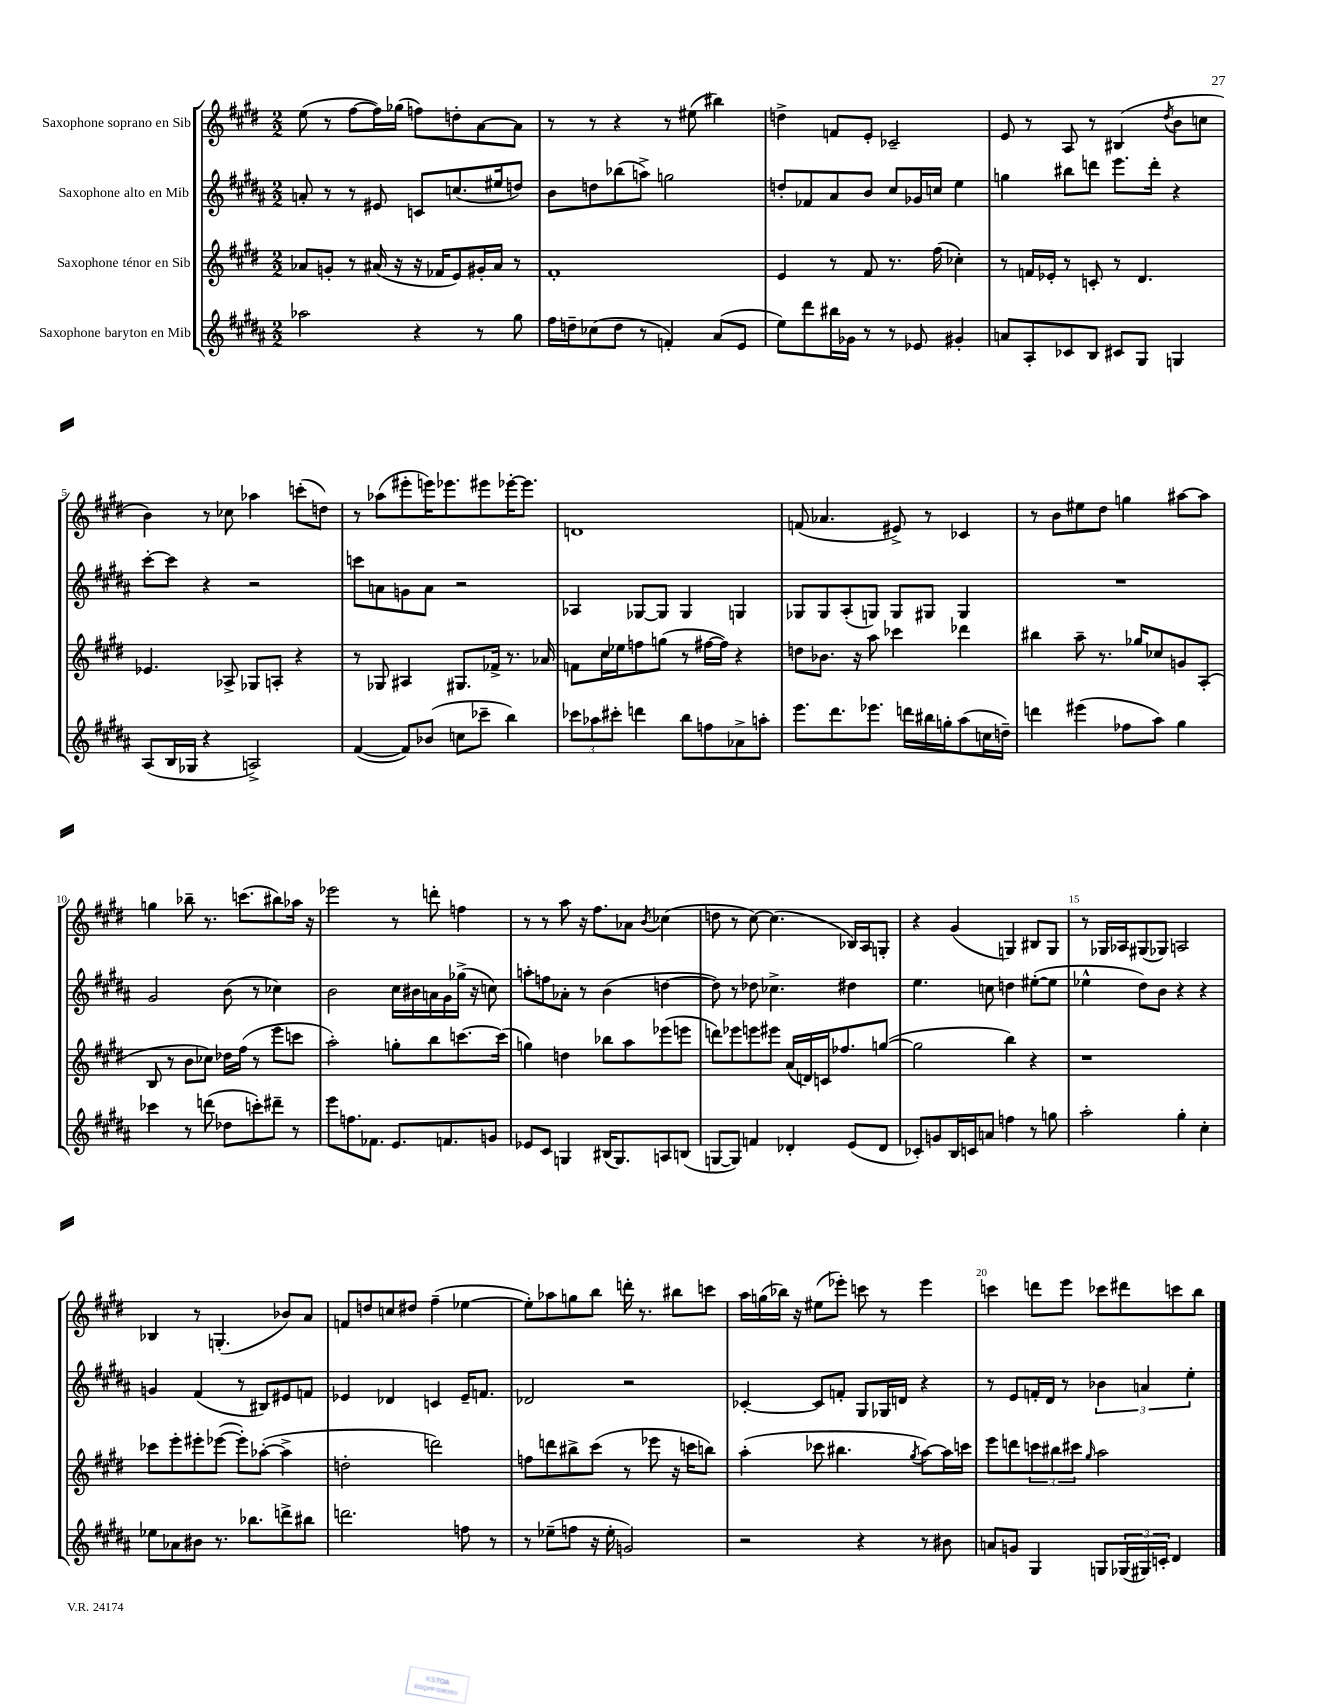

**kern	**kern	**kern	**kern
*staff4	*staff3	*staff2	*staff1
*clefG2	*clefG2	*clefG2	*clefG2
*k[f#c#g#d#a#]	*k[f#c#g#d#]	*k[f#c#g#d#a#]	*k[f#c#g#d#]
*M2/2	*M2/2	*M2/2	*M2/2
2aa-	8a-	8a'	(8ee
.	8g'	8r	8r
.	8r	8r	[8ff#
.	(16a#	8e#	16ff#])
.	16r	.	(16gg-
4r	16r	8c	8ff)
.	16f-	.	.
.	8e)	(8.cc	8dd'
8r	16g#'	.	[8a
.	16a#	16ee#	.
8gg#	8r	8dd)	8a]
=	=	=	=
16ff#	1f#'	8b	8r
16dd~	.	.	.
(8cc-	.	8dd	8r
8dd	.	(8bb-	4r
8r	.	8aa^)	.
4f')	.	2gg	8r
.	.	.	(8ee#
(8a#	.	.	4bb#)
8e	.	.	.
=	=	=	=
8ee)	4e	8dd'	4dd^
8ddd#	.	8f-	.
16bb#	8r	8a#	8f
16g-	.	.	.
8r	8f#	8b	8e'
8r	8.r	8cc#	2c-~
8e-	.	16g-	.
.	(16ff#	16cc	.
4g#'	4cc-')	4ee	.
=	=	=	=
8a	8r	4gg	8e
8A#'	16f	.	8r
.	16e-'	.	.
8c-	8r	8bb#	8A
8B	8c'	8ddd	8r
8c#	8r	8.eee	(4B#
8G#	4.d#	.	.
.	.	16ddd'	.
.	.	.	8qdd#
4G	.	4r	8b
.	.	.	8cc
=	=	=	=
(8A#	4.e-	[8ccc#'	4b)
16B	.	8ccc#]	.
16G-	.	.	.
4r	.	4r	8r
.	8A-^	.	8cc-
2A^)	8G-	2r	4aa-
.	8A'	.	.
.	4r	.	(8ccc'
.	.	.	8dd)
=	=	=	=
([4f#	8r	8ccc	8r
.	8G-	8a	(8aa-
8f#])	4A#	8g	8eee#'
(8b-	.	8a	16eee)
.	.	.	8.eee-
8cc	8.G#	2r	.
8ccc-~	.	.	8eee#
.	16f-^	.	.
4bb)	8.r	.	[16eee-'
.	.	.	8.eee-]
.	16a-	.	.
=	=	=	=
12ccc-	8f	4A-	1d
12aa-	.	.	.
.	16cc#	.	.
12ccc#'	.	.	.
.	16ee-	.	.
4ddd	8ff	[8G-	.
.	(8gg	8G-]	.
8bb	8r	4G-	.
8ff	[16ff#	.	.
.	16ff#])	.	.
8a-^	4r	4G	.
8aa'	.	.	.
=	=	=	=
8.eee	8dd	8G-	(8f
.	8.b-	8G-	4.a-
8.ddd#	.	.	.
.	.	(8A#'	.
.	16r	.	.
8.eee-	8aa	8G)	.
.	4ccc-	8G	8e#^)
16ddd	.	.	.
16bb#	.	8G#	8r
16gg'	.	.	.
(8aa#	4ddd-	4G#	4c-
16cc	.	.	.
16dd~)	.	.	.
=	=	=	=
4ddd	4bb#	1r	8r
.	.	.	8b
(4eee#	8aa~	.	8ee#
.	8.r	.	8dd#
8ff-	.	.	4gg
.	16gg-	.	.
8aa#)	8cc-	.	.
4gg#	8g	.	[8aa#
.	(8A'	.	8aa#]
=	=	=	=
4ccc-	8B	2g#	4gg
.	8r	.	.
8r	8b	.	8bb-~
(8ddd	8cc-)	.	8.r
8dd-	16dd-	(8b	.
.	(16ff#	.	(8.ccc
8ccc')	8r	8r	.
8ddd#~	8eee	4cc-)	8bb#)
8r	8ccc	.	16aa-
.	.	.	16r
=	=	=	=
8eee	2aa')	2b	2eee-
8.ff	.	.	.
8.f-	.	.	.
8.e	8gg'	16cc#	8r
.	.	16b#	.
.	8bb	16a	8ddd'
8.f	.	16g#	.
.	[8.ccc	(16gg-^	4ff
.	.	16r	.
8g	.	8cc)	.
.	(16ccc]	.	.
=	=	=	=
8e-	4gg)	8aa'	8r
8c#	.	8ff	8r
4G	4dd	8a-'	8aa
.	.	8r	16r
.	.	.	8.ff#
(16B#	8bb-	(4b	.
8.G)	.	.	.
.	8aa	.	8a-
.	.	.	8qb
8A	(8eee-	[4dd	(4cc-
(8B	8eee	.	.
=	=	=	=
[8G	8ddd)	8dd])	8dd
8G])	8eee-	8r	8r
4f	8eee	8dd-	[8cc#)
.	8eee#	4.cc-^	(4.cc#]
4d-'	(16a	.	.
.	16d)	.	.
.	16c	.	.
.	8.ff-	.	.
(8e	.	4dd#	16B-)
.	.	.	16A
8d-	([8gg	.	8G'
=	=	=	=
8c-')	2gg]	4.ee	4r
8g	.	.	.
16B	.	.	(4g#
16c	.	.	.
8a	.	8cc	.
4ff	4bb)	4dd	4G)
8r	4r	([8ee#'	8B#
8gg	.	8ee#]	8G
=	=	=	=
2aa#'	1r	4ee-^^	8r
.	.	.	16G-
.	.	.	16A-
.	.	8dd#)	(8G#
.	.	8b	8G-)
4gg#'	.	4r	2A
4cc#'	.	4r	.
=	=	=	=
8ee-	8ccc-	4g	4B-
8a-	8eee'	.	.
8b#	8eee#'	(4f#	8r
8.r	([8eee-	.	(4.G'
.	8eee-'])	8r	.
8.bb-	.	.	.
.	([8aa-'	8B#)	.
8ddd^	4aa-^]	8e#	8b-)
8bb#	.	8f	8a
=	=	=	=
2.ddd	2dd'	4e-	8f
.	.	.	8dd
.	.	4d-	8cc
.	.	.	8dd#
.	2ddd)	4c	(4ff#~
8ff	.	16e-~	[4ee-
.	.	8.f	.
8r	.	.	.
=	=	=	=
8r	8ff	2d-	8ee-'])
(8ee-~	8ddd	.	8aa-
8ff	8bb#^	.	8gg
16r	(8ccc#	.	8bb
16ee-'	.	.	.
2g)	8r	2r	16ddd'
.	.	.	8.r
.	8eee-	.	.
.	16r	.	8bb#
.	16ccc	.	.
.	8bb)	.	8ccc
=	=	=	=
2r	(4aa'	[4c-'	16aa
.	.	.	(16gg
.	.	.	16bb-)
.	.	.	16r
.	8ccc-	8c-]	(8ee#
.	4.bb#	8f'	8eee-')
4r	.	8G#	8ccc
.	.	16G-	8r
.	.	16d	.
.	8qgg#	.	.
8r	[8aa)	4r	4eee-
8b#	16aa]	.	.
.	16ccc	.	.
=	=	=	=
8a	8eee	8r	4ccc
8g	8ddd	8e	.
4G#	12ccc	16f'	8ddd
.	.	16d#	.
.	12bb#	.	.
.	.	8r	8eee
.	12ccc#	.	.
.	16qqgg#	.	.
8G	2aa	6b-	8ccc-
(24G-	.	.	8ddd#
24G#)	.	6a	.
24c'	.	.	.
4d#	.	.	8ccc
.	.	6ee'	.
.	.	.	8bb
==	==	==	==
*-	*-	*-	*-
